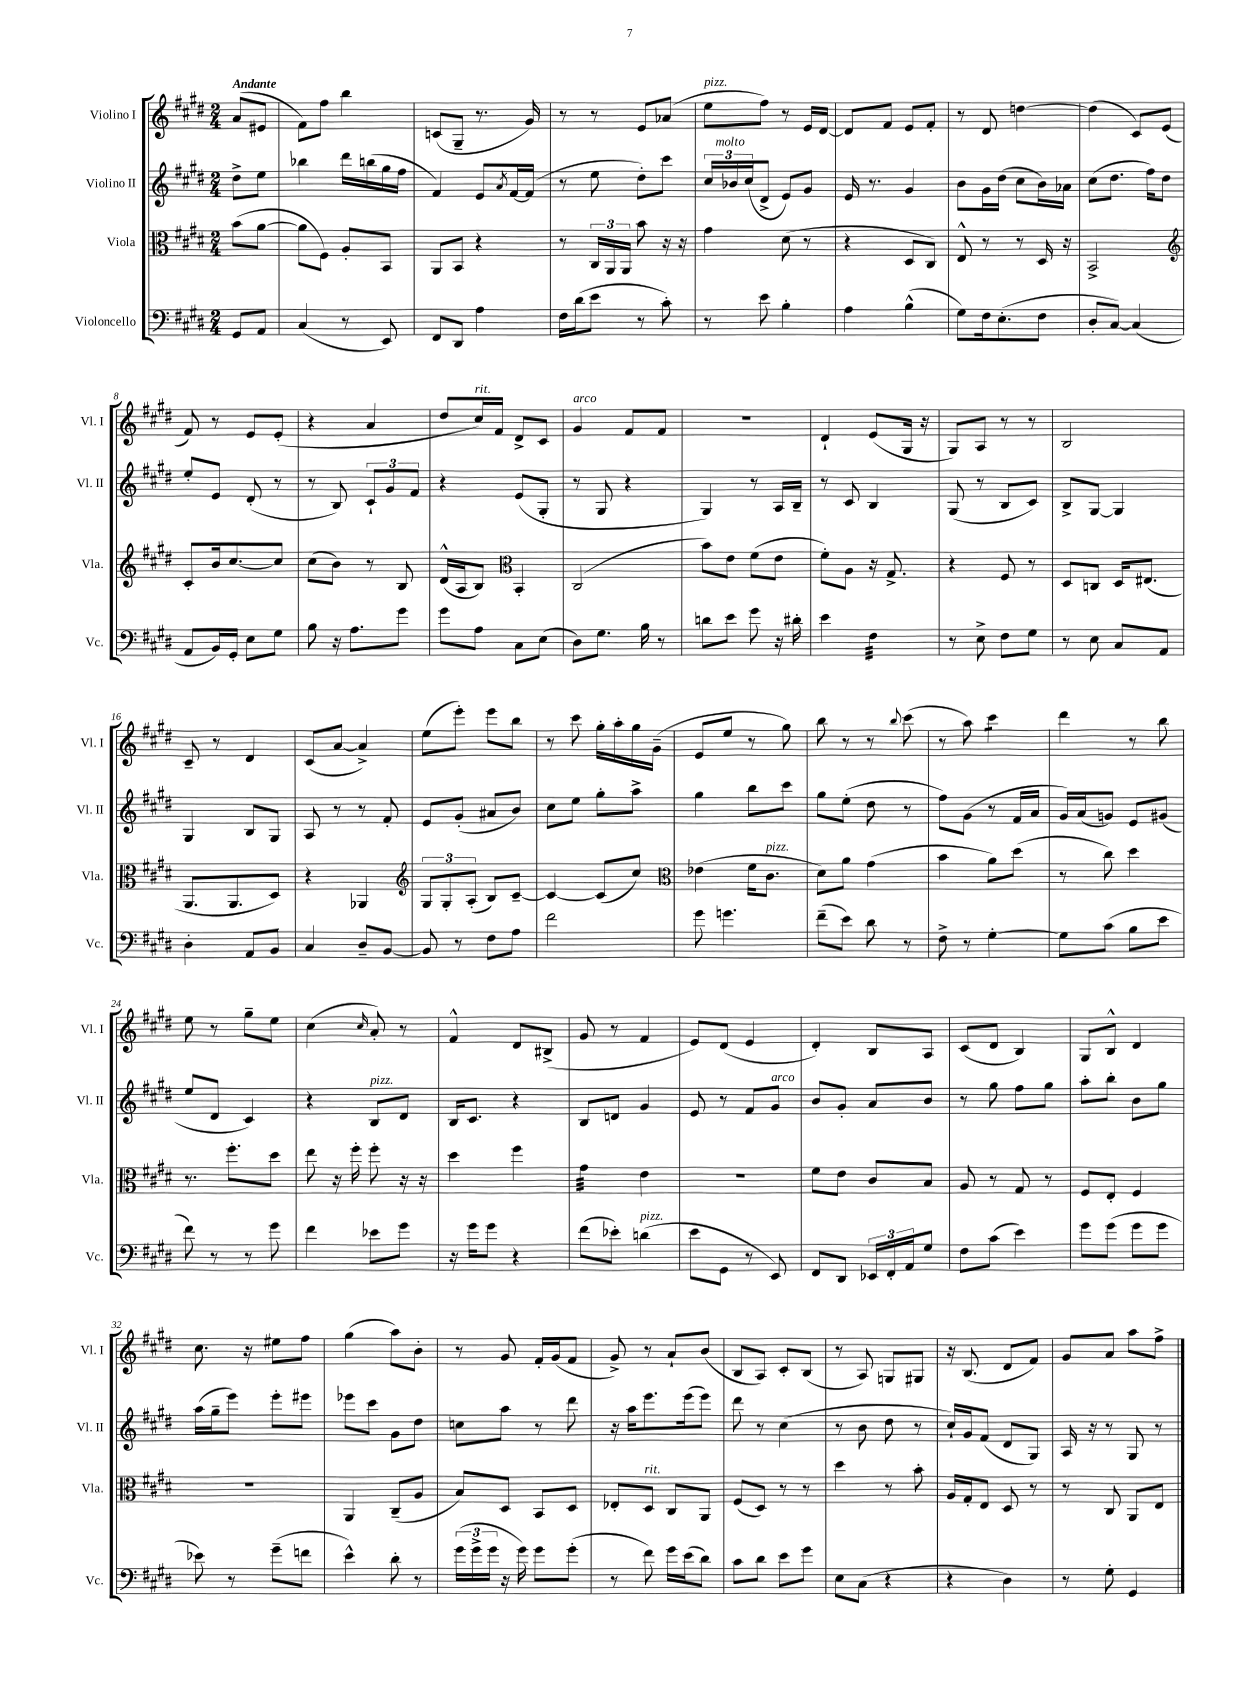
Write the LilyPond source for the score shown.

<<
\new StaffGroup <<
\new Staff = "s0" \with { instrumentName = "Violino I" shortInstrumentName = "Vl. I" } {
    \clef treble \key e \major \numericTimeSignature \time 2/4 \partial 4 \tempo "Andante"
    a'8( eis'8 |
    fis'8) fis''8 b''4 |
    c'8( gis8-- r8. gis'16) |
    r8 r8 e'8 aes'8( |
    e''8^\markup { \italic "pizz." } fis''8) r8 e'16 dis'16~ |
    dis'8 fis'8 e'8 fis'8-. |
    r8 dis'8 d''4~ |
    d''4( cis'8) e'8( |
    fis'8) r8 e'8 e'8-.( |
    r4 a'4 |
    dis''8 cis''16^\markup { \italic "rit." }) fis'16 dis'8-> cis'8 |
    gis'4^\markup { \italic "arco" } fis'8 fis'8 |
    R2 |
    dis'4-! e'8( gis16 r16 |
    gis8) a8 r8 r8 |
    b2 |
    cis'8-- r8 dis'4 |
    cis'8( a'8~ a'4->) |
    e''8( e'''8-.) e'''8 b''8 |
    r8 cis'''8 gis''16-. a''16-. gis''16 gis'16--( |
    e'8 e''8 r8 gis''8) |
    b''8 r8 r8 \appoggiatura { b''8 } cis'''8( |
    r8 a''8) cis'''4:8 |
    dis'''4 r8 b''8 |
    e''8 r8 gis''8-- e''8 |
    cis''4( \grace { cis''16 } a'8-.) r8 |
    fis'4-^ dis'8 bis8->( |
    gis'8 r8 fis'4 |
    e'8) dis'8( e'4 |
    dis'4-.) b8 a8 |
    cis'8( dis'8 b4) |
    gis8 b8-^ dis'4 |
    cis''8. r16 eis''8 fis''8 |
    gis''4( a''8) b'8-. |
    r8 gis'8 fis'16-. gis'16( fis'8 |
    gis'8->) r8 a'8-! b'8( |
    b8 a8) cis'8-. b8( |
    r8 a8) g8 gis8 |
    r16 b8.( dis'8 fis'8) |
    gis'8 a'8 a''8 fis''8-> \bar "|." |
}
\new Staff = "s1" \with { instrumentName = "Violino II" shortInstrumentName = "Vl. II" } {
    \clef treble \key e \major \numericTimeSignature \time 2/4 \partial 4
    dis''8-> e''8 |
    bes''4 dis'''16 b''16( gis''16 fis''16 |
    fis'4) e'8 \acciaccatura { a'8 } fis'16~ fis'16( |
    r8 e''8 dis''8-.) cis'''8 |
    \tuplet 3/2 { cis''16 bes'16^\markup { \italic "molto" } cis''16( } dis'8-> e'8) gis'8 |
    e'16 r8. gis'4 |
    b'8 gis'16 dis''16( cis''8 b'16) aes'16 |
    cis''8( dis''8. fis''16) dis''8 |
    e''8-. e'8 dis'8-.( r8 |
    r8 b8) \tuplet 3/2 { cis'8-! gis'8 fis'8 } |
    r4 e'8( gis8-. |
    r8 gis8 r4 |
    gis4) r8 a16 b16-- |
    r8 cis'8 b4 |
    gis8( r8 b8 cis'8) |
    b8-> gis8~ gis4 |
    gis4 b8 gis8 |
    a8 r8 r8 fis'8-. |
    e'8 gis'8-.( ais'8 b'8) |
    cis''8 e''8 gis''8-. a''8-> |
    gis''4 b''8 cis'''8 |
    gis''8 e''8-.( dis''8 r8 |
    fis''8) gis'8( r8 fis'16 a'16 |
    gis'16) a'16( g'8) e'8 gis'8( |
    e''8 dis'8 cis'4) |
    r4 b8^\markup { \italic "pizz." } dis'8 |
    b16 cis'8. r4 |
    b8 d'8 gis'4 |
    e'8 r8 fis'8 gis'8^\markup { \italic "arco" } |
    b'8 gis'8-. a'8 b'8 |
    r8 gis''8 fis''8 gis''8 |
    a''8-. b''8-. b'8 gis''8 |
    a''16( gis''16-- e'''8) e'''8-. eis'''8 |
    ees'''8 cis'''8 gis'8 dis''8 |
    c''8 a''8 r8 dis'''8 |
    r16 a''16 e'''8. e'''16( e'''8) |
    dis'''8 r8 cis''4( |
    r8 b'8 dis''8 r8 |
    cis''16-!) gis'16 fis'8( dis'8 gis8) |
    a16 r16 r8 gis8 r8 \bar "|." |
}
\new Staff = "s2" \with { instrumentName = "Viola" shortInstrumentName = "Vla." } {
    \clef alto \key e \major \numericTimeSignature \time 2/4 \partial 4
    b'8( a'8~ |
    a'8 fis8) a8-. b,8 |
    a,8 b,8 r4 |
    r8 \tuplet 3/2 { cis16 a,16 a,16 } b'8 r16 r16 |
    gis'4 dis'8( r8 |
    r4 dis8 cis8) |
    e8-^ r8 r8 dis16 r16 |
    b,2-> |
    \clef treble cis'8-. b'16 cis''8.~ cis''8 |
    cis''8( b'8) r8 b8 |
    dis'16-^( a16 b8) \clef alto b,4-. |
    cis2( |
    b'8) e'8 fis'8( e'8 |
    fis'8-.) a8 r16 gis8.-> |
    r4 fis8 r8 |
    dis8 c8 dis16 eis8.( |
    a,8. a,8. dis8) |
    r4 aes,4 |
    \clef treble \tuplet 3/2 { gis8 gis8-. a8-.( } b8) cis'8~-- |
    cis'4~ cis'8( cis''8) |
    \clef alto ees'4( fis'16 cis'8.^\markup { \italic "pizz." } |
    dis'8) a'8 gis'4( |
    b'4 a'8) dis''8( |
    r8 cis''8) dis''4 |
    r8. fis''8.-. dis''8 |
    e''8 r16 fis''16-. fis''8-. r16 r16 |
    dis''4 fis''4 |
    gis'4:32 e'4 |
    r2 |
    fis'8 e'8 cis'8 b8 |
    a8 r8 gis8 r8 |
    fis8 e8-. fis4 |
    R2 |
    a,4 cis8--( a8 |
    b8) dis8 b,8 dis8 |
    ees8-. dis8^\markup { \italic "rit." } cis8 a,8 |
    fis8( dis8) r8 r8 |
    dis''4 r8 b'8-. |
    a16 gis16-. e8 dis8 r8 |
    r8 cis8 a,8 e8 \bar "|." |
}
\new Staff = "s3" \with { instrumentName = "Violoncello" shortInstrumentName = "Vc." } {
    \clef bass \key e \major \numericTimeSignature \time 2/4 \partial 4
    gis,8 a,8 |
    cis4( r8 e,8) |
    fis,8 dis,8 a4 |
    fis16 dis'16( e'8 r8 cis'8-.) |
    r8 e'8 b4-. |
    a4 b4-^( |
    gis8) fis16 e8.-.( fis8 |
    dis8-. cis8~) cis4( |
    a,8 b,16) gis,16-. e8 gis8 |
    b8 r16 a8. gis'8 |
    gis'8 a8 cis8 e8( |
    dis8) gis8. b16 r8 |
    d'8 e'8 gis'8 r16 dis'16-. |
    e'4 fis4:32 |
    r8 e8-> fis8 gis8 |
    r8 e8 cis8 a,8 |
    dis4-. a,8 b,8 |
    cis4 dis8-- b,8~ |
    b,8 r8 fis8 a8 |
    fis'2 |
    gis'8 g'4. |
    fis'8--( e'8) dis'8 r8 |
    fis8-> r8 gis4~-. |
    gis8 cis'8( b8 e'8 |
    fis'8) r8 r8 gis'8 |
    fis'4 ees'8 gis'8 |
    r16 gis'16 gis'8 r4 |
    fis'8( ees'8-.) d'4^\markup { \italic "pizz." }( |
    e'8 gis,8 r8 e,8) |
    fis,8 dis,8 \tuplet 3/2 { ees,16 fis,16-. a,16 } gis8 |
    fis8 cis'8( e'4) |
    gis'8 gis'8( gis'8 gis'8 |
    ees'8) r8 gis'8--( f'8 |
    e'4-^) dis'8-. r8 |
    \tuplet 3/2 { gis'16( gis'16-> gis'16 } r16 gis'16) gis'8 gis'8-.( |
    r8 fis'8) gis'16 e'16( dis'8) |
    cis'8 dis'8 e'8 gis'8 |
    e8 cis8( r4 |
    r4 dis4) |
    r8 gis8-. gis,4 \bar "|." |
}
>>
>>
